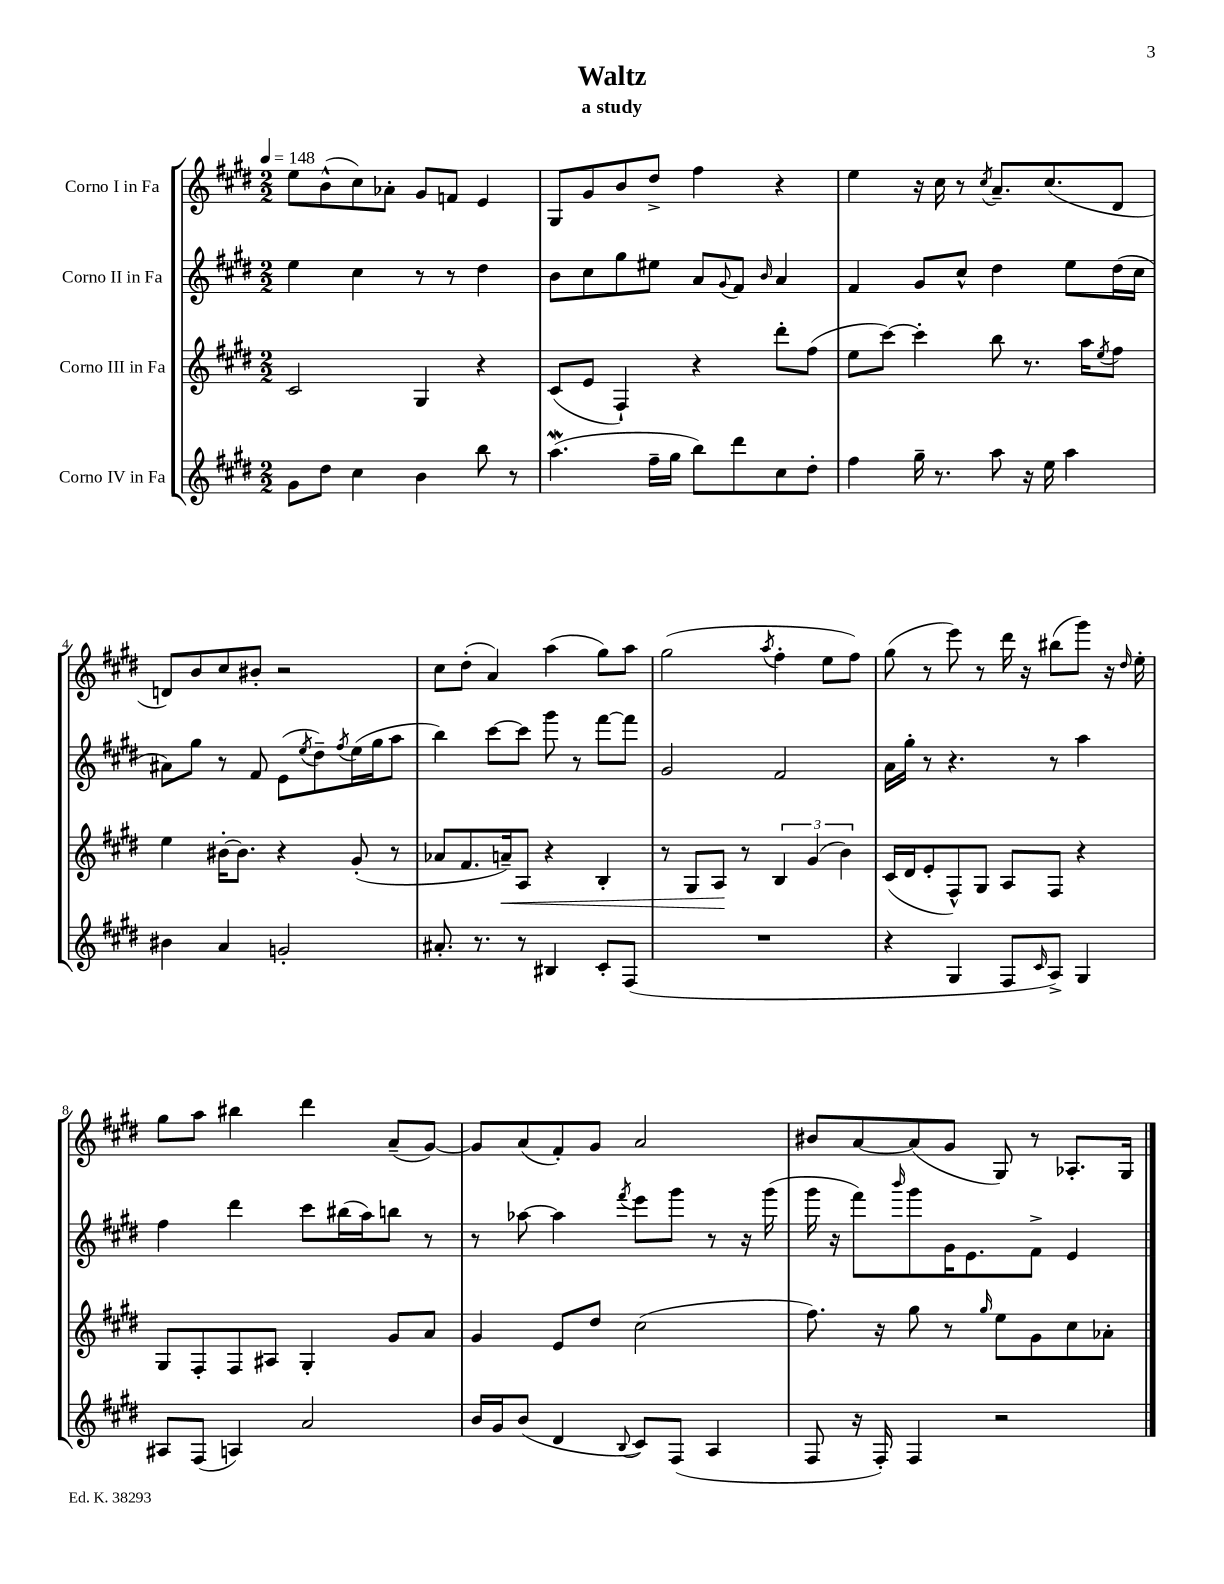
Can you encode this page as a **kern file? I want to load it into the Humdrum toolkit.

**kern	**kern	**dynam	**kern	**kern
*part4	*part3	*part3	*part2	*part1
*staff4	*staff3	*staff3	*staff2	*staff1
*I"Corno IV in Fa	*I"Corno III in Fa	*	*I"Corno II in Fa	*I"Corno I in Fa
*clefG2	*clefG2	*	*clefG2	*clefG2
*k[f#c#g#d#]	*k[f#c#g#d#]	*	*k[f#c#g#d#]	*k[f#c#g#d#]
*M2/2	*M2/2	*	*M2/2	*M2/2
*MM148	*MM148	*	*MM148	*MM148
=1	=1	=1	=1	=1
8g#\L	2c#/	.	4ee\	8ee\L
8dd#\J	.	.	.	(8b^^\
4cc#\	.	.	4cc#\	8cc#\)
.	.	.	.	8a-X'\J
4b\	4G#/	.	8r	8g#/L
.	.	.	8r	8fn/J
8bb\	4r	.	4dd#\	4e/
8r	.	.	.	.
=2	=2	=2	=2	=2
(4.aaw\	(8c#/L	.	8b\L	8G#/L
.	8e/J	.	8cc#\	8g#/
.	4F#`/)	.	8gg#\	8b/
16ff#~\LL	.	.	8ee#X\J	8dd#^/J
16gg#\JJ	.	.	.	.
8bb\L)	4r	.	8a/L	4ff#\
.	.	.	8qqg#/	.
8ddd#\	.	.	8f#/J	.
.	.	.	16qqb/	.
8cc#\	8ddd#'\L	.	4a/	4r
8dd#'\J	(8ff#\J	.	.	.
=3	=3	=3	=3	=3
4ff#\	8ee\L	.	4f#/	4ee\
.	[8ccc#\J)	.	.	.
16gg#~\	4ccc#'\]	.	8g#/L	16r
8.r	.	.	.	16cc#\
.	.	.	8cc#^^/J	8r
.	.	.	.	8qcc#/
8aa\	8bb\	.	4dd#\	8.a~/L
16r	8.r	.	.	.
16ee\	.	.	.	(8.cc#/
4aa\	.	.	8ee\L	.
.	16aa\KL	.	.	.
.	8qee/	.	.	.
.	8ff#\J	.	(16dd#\L	8d#/J
.	.	.	16cc#\JJ	.
!!LO:LB:g=z
=4	=4	=4	=4	=4
4b#X\	4ee\	.	8a#X\L)	8dn/L)
.	.	.	8gg#\J	8b/
4a/	[16b#X'\KL	.	8r	8cc#/
.	8.b#\J]	.	.	.
.	.	.	8f#/	8b#X'/J
2gn'/	4r	.	(8e\L	2r
.	.	.	8qee/	.
.	.	.	8dd#~\)	.
.	.	.	8qff#/	.
.	(8g#'/	.	(16ee\L	.
.	.	.	16gg#\J	.
.	8r	.	8aa\J	.
=5	=5	=5	=5	=5
8.a#X'/	8a-X/L	.	4bb\)	8cc#\L
.	8.f#/	.	.	(8dd#'\J
8.r	.	.	.	.
.	.	.	[8ccc#\L	4a/)
!	!	!LO:HP:b	!	!
.	16an~/k)	<	.	.
8r	8A/J	.	8ccc#\J]	.
4B#X/	4r	.	8ggg#\	(4aa\
.	.	.	8r	.
8c#'/L	4B'/	.	[8fff#\L	8gg#\L)
(8F#/J	.	.	8fff#\J]	8aa\J
=6	=6	=6	=6	=6
1r	8r	.	2g#/	(2gg#\
.	8G#/L	.	.	.
.	8A/J	.	.	.
.	8r	[	.	.
.	.	.	.	8qaa/
.	6B/	.	2f#/	4ff#'\
.	(6g#/	.	.	.
.	.	.	.	8ee\L
.	6b\)	.	.	.
.	.	.	.	8ff#\J)
=7	=7	=7	=7	=7
4r	(16c#/LL	.	16a\LL	(8gg#\
.	16d#/J	.	16gg#'\JJ	.
.	8e'/	.	8r	8r
4G#/	8F#^^/)	.	4.r	8eee\)
.	8G#/J	.	.	8r
8F#/L	8A/L	.	.	16ddd#\
.	.	.	.	16r
16qqc#/	.	.	.	.
8A^/J)	8F#/J	.	8r	(8bb#X\L
4G#/	4r	.	4aa\	8ggg#\J)
.	.	.	.	16r
.	.	.	.	16qqdd#/
.	.	.	.	16ee'\
!!LO:LB:g=z
=8	=8	=8	=8	=8
8A#X/L	8G#/L	.	4ff#\	8gg#\L
(8F#/J	8F#'/	.	.	8aa\J
4An/)	8F#/	.	4ddd#\	4bb#X\
.	8A#X/J	.	.	.
2a/	4G#'/	.	8ccc#\L	4ddd#\
.	.	.	(16bb#X\L	.
.	.	.	16aa\J)	.
.	8g#/L	.	8bbn\J	(8a~/L
.	8a/J	.	8r	[8g#/J)
=9	=9	=9	=9	=9
16b/LL	4g#/	.	8r	8g#/L]
16g#/J	.	.	.	.
(8b/J	.	.	[8aa-X\	(8a/
4d#/	8e/L	.	4aa-\]	8f#'/)
.	8dd#/J	.	.	8g#/J
8qqB/	.	.	8qfff#/	.
8c#/L)	(2cc#\	.	8eee\L	2a/
(8F#/J	.	.	8ggg#\J	.
4A/	.	.	8r	.
.	.	.	16r	.
.	.	.	(16ggg#\	.
=10	=10	=10	=10	=10
8F#/	8.ff#\)	.	16ggg#\	8b#X/L
.	.	.	16r	.
16r	.	.	8fff#\L)	[8a/
16F#'/)	16r	.	.	.
.	.	.	16qqbbb/	.
4F#/	8gg#\	.	8ggg#\	(8a/]
.	8r	.	16g#\K	8g#/J
.	.	.	8.e\	.
.	16qqgg#/	.	.	.
2r	8ee\L	.	.	8G#/)
.	8g#\	.	8f#^\J	8r
.	8cc#\	.	4e/	8.A-X'/L
.	8a-X'\J	.	.	.
.	.	.	.	16G#/Jk
==	==	==	==	==
*-	*-	*-	*-	*-
